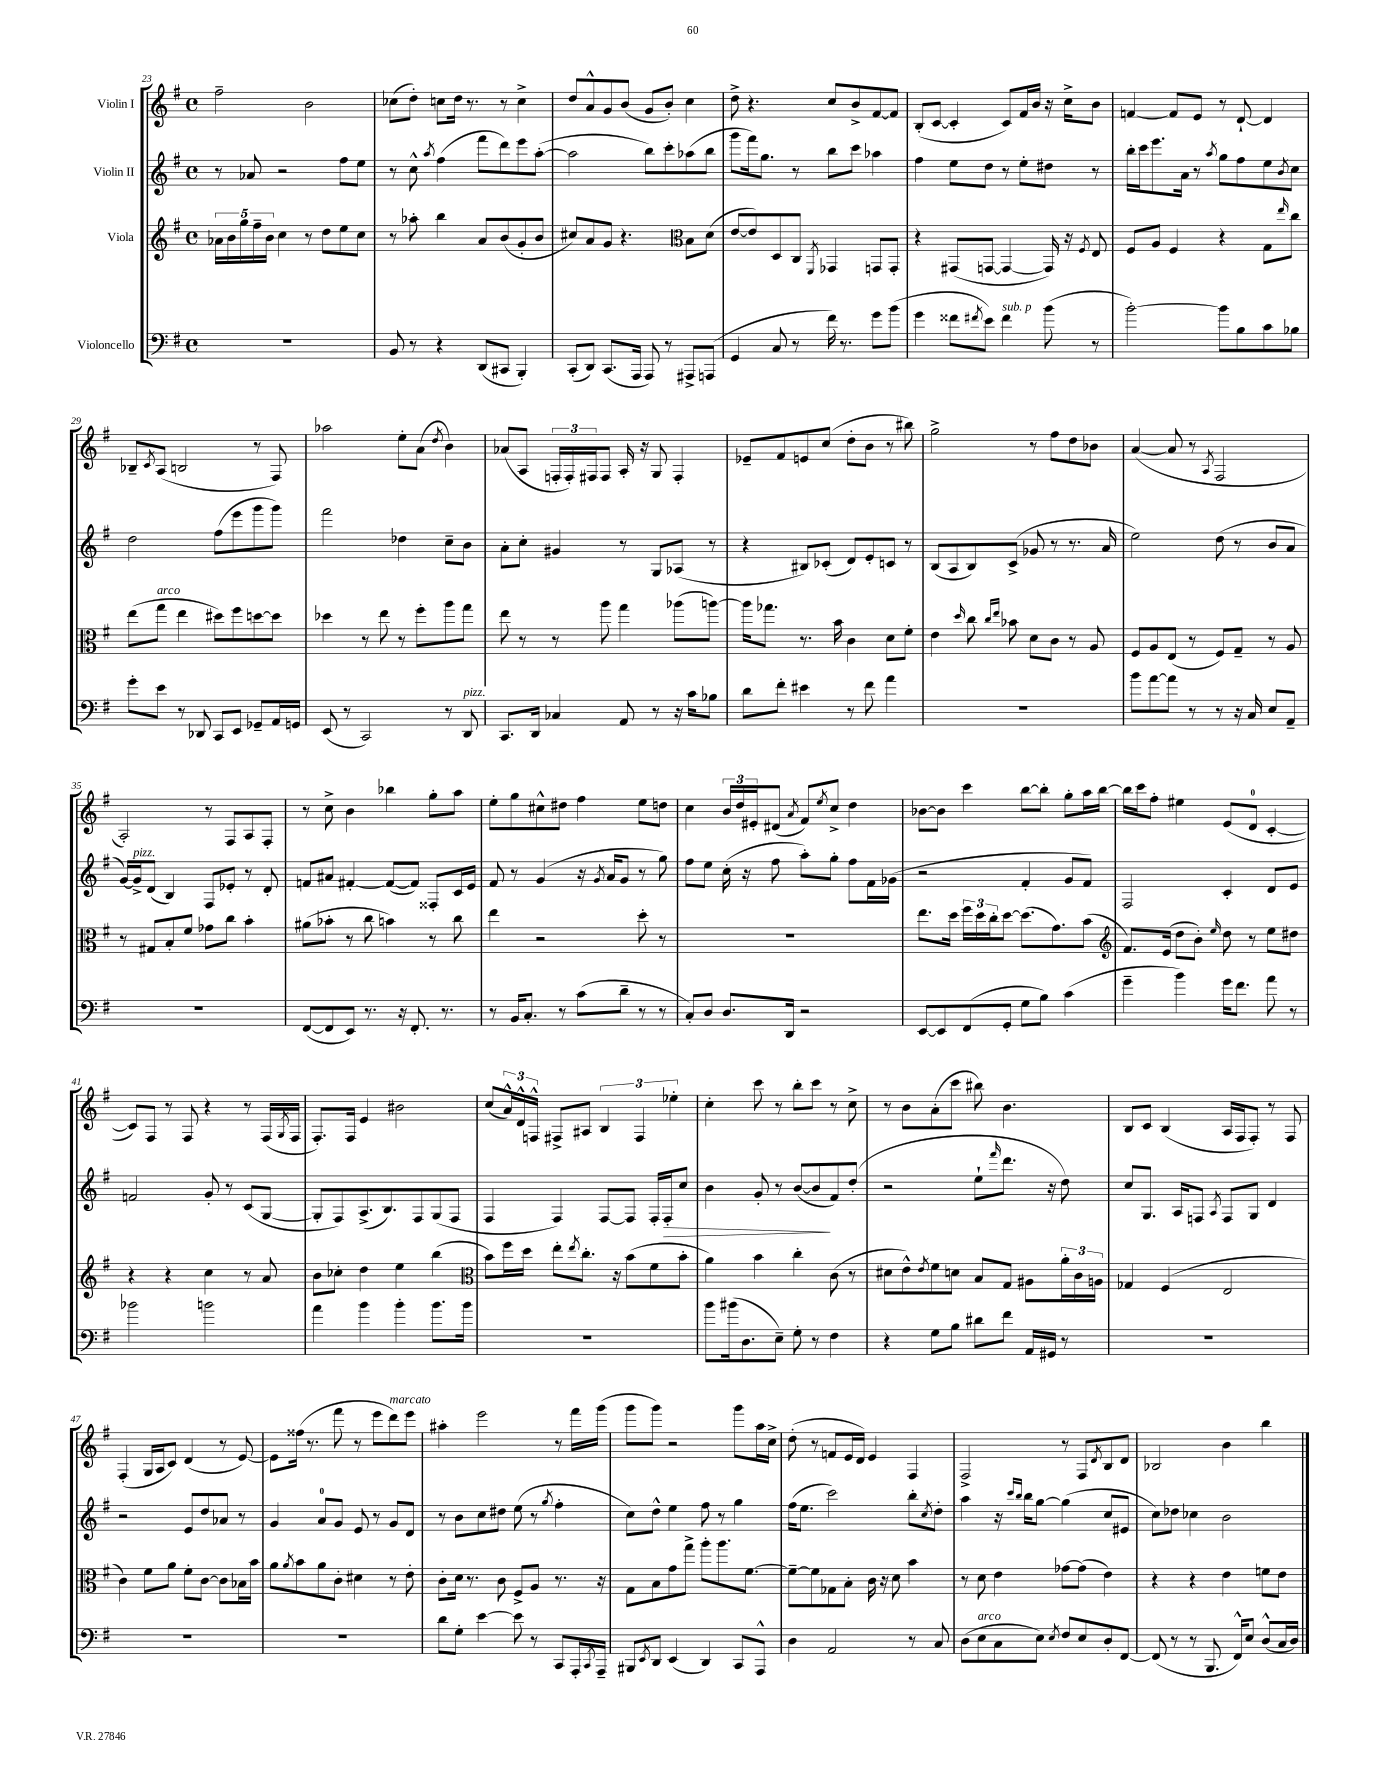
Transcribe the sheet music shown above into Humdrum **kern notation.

**kern	**kern	**kern	**kern
*staff4	*staff3	*staff2	*staff1
*clefF4	*clefG2	*clefG2	*clefG2
*k[f#]	*k[f#]	*k[f#]	*k[f#]
*M4/4	*M4/4	*M4/4	*M4/4
*met(c)	*met(c)	*met(c)	*met(c)
1r	20a-	8r	2ff#~
.	20b	.	.
.	20gg	.	.
.	.	8a-	.
.	20ff#~	.	.
.	20b	.	.
.	4cc	2r	.
.	8r	.	2b
.	8dd	.	.
.	8ee	8ff#	.
.	8cc	8ee	.
=	=	=	=
8BB	8r	8r	(8cc-
8r	8aa-'	8cc^^	8dd')
.	.	8qaa	.
4r	4bb	(4ff#	8cc
.	.	.	16dd
.	.	.	8.r
(8DD	8a	8fff#	.
8CC#	(8b	8ddd)	8r
4BBB')	8g'	8eee	4cc^
.	8b	([8aa'	.
=	=	=	=
(8CC'	8cc#)	2aa]	8dd
8DD)	8a	.	8a^^
(8.CC	8g	.	8g
.	4.r	.	(8b
16AAA	.	.	.
8AAA)	.	8bb)	8g
8r	.	8ccc'	8b')
*	*clefC3	*	*
8AAA#^	8B	(8aa-	4cc
(8AAA	(8d	8bb	.
=	=	=	=
4GG	[8e	8ggg	8dd^
.	8e])	16fff#)	4.r
.	.	8.gg	.
8C	8D	.	.
8r	8C	8r	.
.	8qFF#	.	.
16f#)	4GG-	8bb	8cc
8.r	.	.	.
.	.	8ccc	8b^
8g	8GG	4aa-	[8f#
(8b	8GG'	.	8f#]
=	=	=	=
4g	4r	4ff#	(8B'
.	.	.	[8c
8f##	(8GG#	8ee	4c']
8qf#	.	.	.
8e)	[8GG	8dd	.
4f#	4GG_	8r	8c)
.	.	8ee'	16f#
.	.	.	16b
(8b	16GG])	8dd#	16r
.	16r	.	16cc^
.	8qF#	.	.
8r	8E	8r	8b
=	=	=	=
[2b')	8F#	16bb'	[4f
.	.	16ccc	.
.	8A	8.eee	.
.	4F#	.	8f]
.	.	16a	.
.	.	8r	8e
.	.	8qaa	.
8b]	4r	8gg	8r
8B	.	8ff#	[8d`
8c	8G	8ee	4d]
.	16qqee	8qb	.
8B-	8cc	8cc	.
=	=	=	=
8g'	(8ee	2dd	8B-~
.	.	.	8qc
8e	8gg	.	(8A
8r	4ee	.	2B
8DD-	.	.	.
8CC	8dd#)	(8ff#	.
8EE	8ff#	8eee	.
8GG-~	[8dd	8ggg	8r
16AA	8dd]	8ggg)	8F#)
16GG	.	.	.
=	=	=	=
(8EE	4dd-	2fff#	2aa-
8r	.	.	.
2CC)	8r	.	.
.	8ee	.	.
.	8r	4dd-	8ee'
.	8ff#'	.	(8a
.	.	.	8qdd
8r	8aa	8cc~	4b)
8DD	8gg	8b	.
=	=	=	=
8.CC	8ee	8a'	(8a-
.	8r	8cc'	8A
16DD	.	.	.
4C-	8r	4g#	24F'
.	.	.	24F')
.	.	.	24F#
.	8aa	.	8F#
8AA	4gg	8r	16A'
.	.	.	16r
8r	.	8G	8G
16r	(8aa-	(8A-	4F#'
16c	.	.	.
8B-	[8aa)	8r	.
=	=	=	=
8d	16aa]	4r	8e-~
.	8.gg-	.	.
8f#'	.	.	8f#
4e#	8.r	8B#)	8e
.	.	(8c-'	(8cc
.	16b	.	.
8r	4c	8d)	8dd'
8f#	.	8e'	8b
4a	8d	8c	8r
.	8f#'	8r	8bb#)
=	=	=	=
1r	4e	(8B	2gg^
.	.	8A	.
.	16qqdd	.	.
.	8cc	8B)	.
.	16qqcc	.	.
.	16qqee	.	.
.	8b-	(8c^	.
.	8d	8g-	8r
.	8c	8r	8ff#
.	8r	8.r	8dd
.	8A	.	8b-
.	.	16a	.
=	=	=	=
8b	8F#	2ee)	([4a
[8a	8A	.	.
8a]	(8E	.	8a]
8r	8r	.	8r
.	.	.	8qA
8r	8F#)	(8dd	2F#
16r	8G~	8r	.
16C	.	.	.
8E	8r	8b	.
8AA~	8A	8a	.
=	=	=	=
1r	8r	[16g)	2A')
.	.	16g^]	.
.	8G#	(8d	.
.	8B'	4B)	.
.	8f#	.	.
.	8g-	8F#	8r
.	8cc	8e-'	8F#
.	4b'	8r	8A
.	.	8d'	8F#'
=	=	=	=
([8FF#	(8a#	8f	8r
8FF#]	8b-'	8a#	8cc^
8EE)	8r	[4f#'	4b
8.r	8cc	.	.
.	4b)	(8f#_	4bb-
16r	.	.	.
8.FF#'	.	8f#])	.
.	8r	8F##'	8gg'
8.r	.	.	.
.	8cc	16c	8aa
.	.	16e	.
=	=	=	=
8r	4ee	8f#	8ee'
16BB	.	8r	8gg
8.C'	.	.	.
.	2r	(4g	8cc#^^
8r	.	.	8dd#
(8c	.	16r	4ff#
.	.	8qg	.
.	.	16a	.
8d~	.	8g	.
8r	8dd'	8r	8ee
8r	8r	8gg)	8dd
=	=	=	=
8C')	1r	8ff#	4cc
8D	.	8ee	.
8.D	.	(16cc'	24b
.	.	.	24dd
.	.	16r	.
.	.	.	24e#'
.	.	8ff#	(8d#
16DD	.	.	.
.	.	.	8qa
2r	.	8aa')	8f#)
.	.	.	8qee
.	.	8gg'	8cc^
.	.	8ff#	4dd
.	.	16f#	.
.	.	(16g-	.
=	=	=	=
[8EE	8.ee	2r	[8b-
8EE]	.	.	8b-]
.	16dd	.	.
(8FF#	24ff#	.	4ccc
.	24dd	.	.
.	24cc'	.	.
8GG'	[8dd	.	.
8G	(8.dd]	4f#'	[8bb
8B)	.	.	8bb']
.	8.g)	.	.
(4c	.	8g	8gg'
.	(8b	8f#)	16aa
.	.	.	[16bb
=	=	=	=
*	*clefG2	*	*
4g~	8.f#)	2F#	16bb]
.	.	.	16ccc
.	.	.	8ff#'
.	(16e	.	.
4b)	8dd	.	4ee#
.	8b')	.	.
.	16qqee	.	.
16g	8dd	4c'	(8e
8.f#	.	.	.
.	8r	.	8d
8a	8ee	8d	[4c'
8r	8dd#	8e	.
=	=	=	=
2b-	4r	2f	8c])
.	.	.	8F#
.	4r	.	8r
.	.	.	8F#
2b	4cc	8g'	4r
.	.	8r	.
.	8r	(8c	8r
.	8a	[8G	(16F#
.	.	.	8qG
.	.	.	16F#
=	=	=	=
4a	8b	8G']	8.F#')
.	8cc-'	8F#)	.
.	.	.	16F#
4b	4dd	(8.A^	4e
.	.	8.B)	.
4b'	4ee	.	2b#
.	.	8F#	.
8.b	(4bb	(8G	.
.	.	8F#	.
16b	.	.	.
=	=	=	=
*	*clefC3	*	*
1r	8b)	4F#	(8cc
.	16ff#	.	24a^^)
.	.	.	24d^^
.	16dd	.	.
.	.	.	24F^^
.	8ee'	4F#)	8F#^
.	8qee	.	.
.	8.cc'	.	8A#
.	.	[8F#	6B
.	16r	.	.
.	(8b	8F#]	.
.	.	.	6F#
.	8f#	16F#'	.
.	.	16F#'	.
.	.	.	6ee-'
.	8b'	8cc	.
=	=	=	=
8b	4a)	4b	4cc'
(16b#	.	.	.
8.D	.	.	.
.	4b	8g'	8ccc
8E~)	.	8r	8r
8G'	4cc'	([8b	8bb'
8r	.	8b]	8ccc
4F#	(8c	8f#)	8r
.	8r	(8dd'	8cc^
=	=	=	=
4r	8d#	2r	8r
.	8e^^)	.	8b
.	8qe	.	.
8G	8f#	.	(8a'
8B	8d	.	8ccc
8d#	8B	8ee`	8bb#)
.	.	16qqfff#	.
8f#	8G	8.ddd	4.b
16AA	8A#	.	.
16GG#	.	16r	.
8r	24a'	8dd)	.
.	24c	.	.
.	24A	.	.
=	=	=	=
1r	4G-	8cc	8B
.	.	8.G	8c
.	(4F#	.	(4B
.	.	16A	.
.	.	8F	.
.	.	8qA	.
.	2E	8F	16A
.	.	.	16F#
.	.	8G	8F#')
.	.	4d	8r
.	.	.	8F#
=	=	=	=
1r	4c)	2r	(4F#'
.	8f#	.	16G
.	.	.	16A
.	8a	.	8c)
.	8f#'	8e	(4d
.	[8c	8dd	.
.	8c]	8a-	8r
.	16B-	8r	[8e)
.	16b	.	.
=	=	=	=
1r	8a	4g	8e]
.	8qa	.	.
.	8b	.	(16ff##
.	.	.	8.r
.	8a	8a	.
.	8c'	8g	8fff#
.	4d#	8e	8r
.	.	8r	8eee
.	8r	8g	8ddd)
.	8e'	8d	8eee
=	=	=	=
8d	8c'	8r	4aa#'
8G'	16d	8b	.
.	8.r	.	.
[4e	.	8cc	2eee
.	8c	8dd#	.
8e]	8F#^	(8ee	.
8r	8A	8r	.
.	.	8qgg	.
8CC	8.r	4ff#'	8r
16AAA'	.	.	16fff#
8qCC	.	.	.
16AAA~	16r	.	(16ggg
=	=	=	=
8BBB#	8G	8cc)	8ggg
8qEE	.	.	.
8DD	8B	8dd^^	8ggg)
(4EE	8g	4ee	2r
.	8gg^	.	.
4DD)	8aa'	8ff#	.
.	8.aa	8r	.
8CC	.	4gg	8ggg
.	[8.f#	.	.
8AAA^^	.	.	16aa
.	.	.	16cc^
=	=	=	=
4D	8f#~_	(16ff#	(8dd'
.	.	8.ee	.
.	8f#]	.	8r
2AA	8G-	2ccc)	8f
.	8B'	.	16e
.	.	.	16d)
.	16c	.	4e
.	16r	.	.
.	8d	.	.
8r	4b	8bb'	4F#
.	.	8qcc	.
8C	.	8dd'	.
=	=	=	=
(8D	8r	4aa	2F#^
8E	8d	.	.
8C	4e	16r	.
.	.	16qqccc	.
.	.	16qqbb	.
.	.	16bb	.
8E)	.	[8gg	.
8qE	.	.	.
8F#	[8g-	(4gg]	8r
8E	(8g-]	.	8F#
.	.	.	8qd
8D'	4e)	8cc	8B
[8FF#	.	8e#	8d
=	=	=	=
(8FF#]	4r	8cc)	2B-
8r	.	8dd-	.
8r	4r	4cc-	.
8.BBB	.	.	.
.	4e	2b	4b
16FF#^^)	.	.	.
8E	.	.	.
(8D^^	8f	.	4bb
16C	8e	.	.
16D)	.	.	.
==	==	==	==
*-	*-	*-	*-
